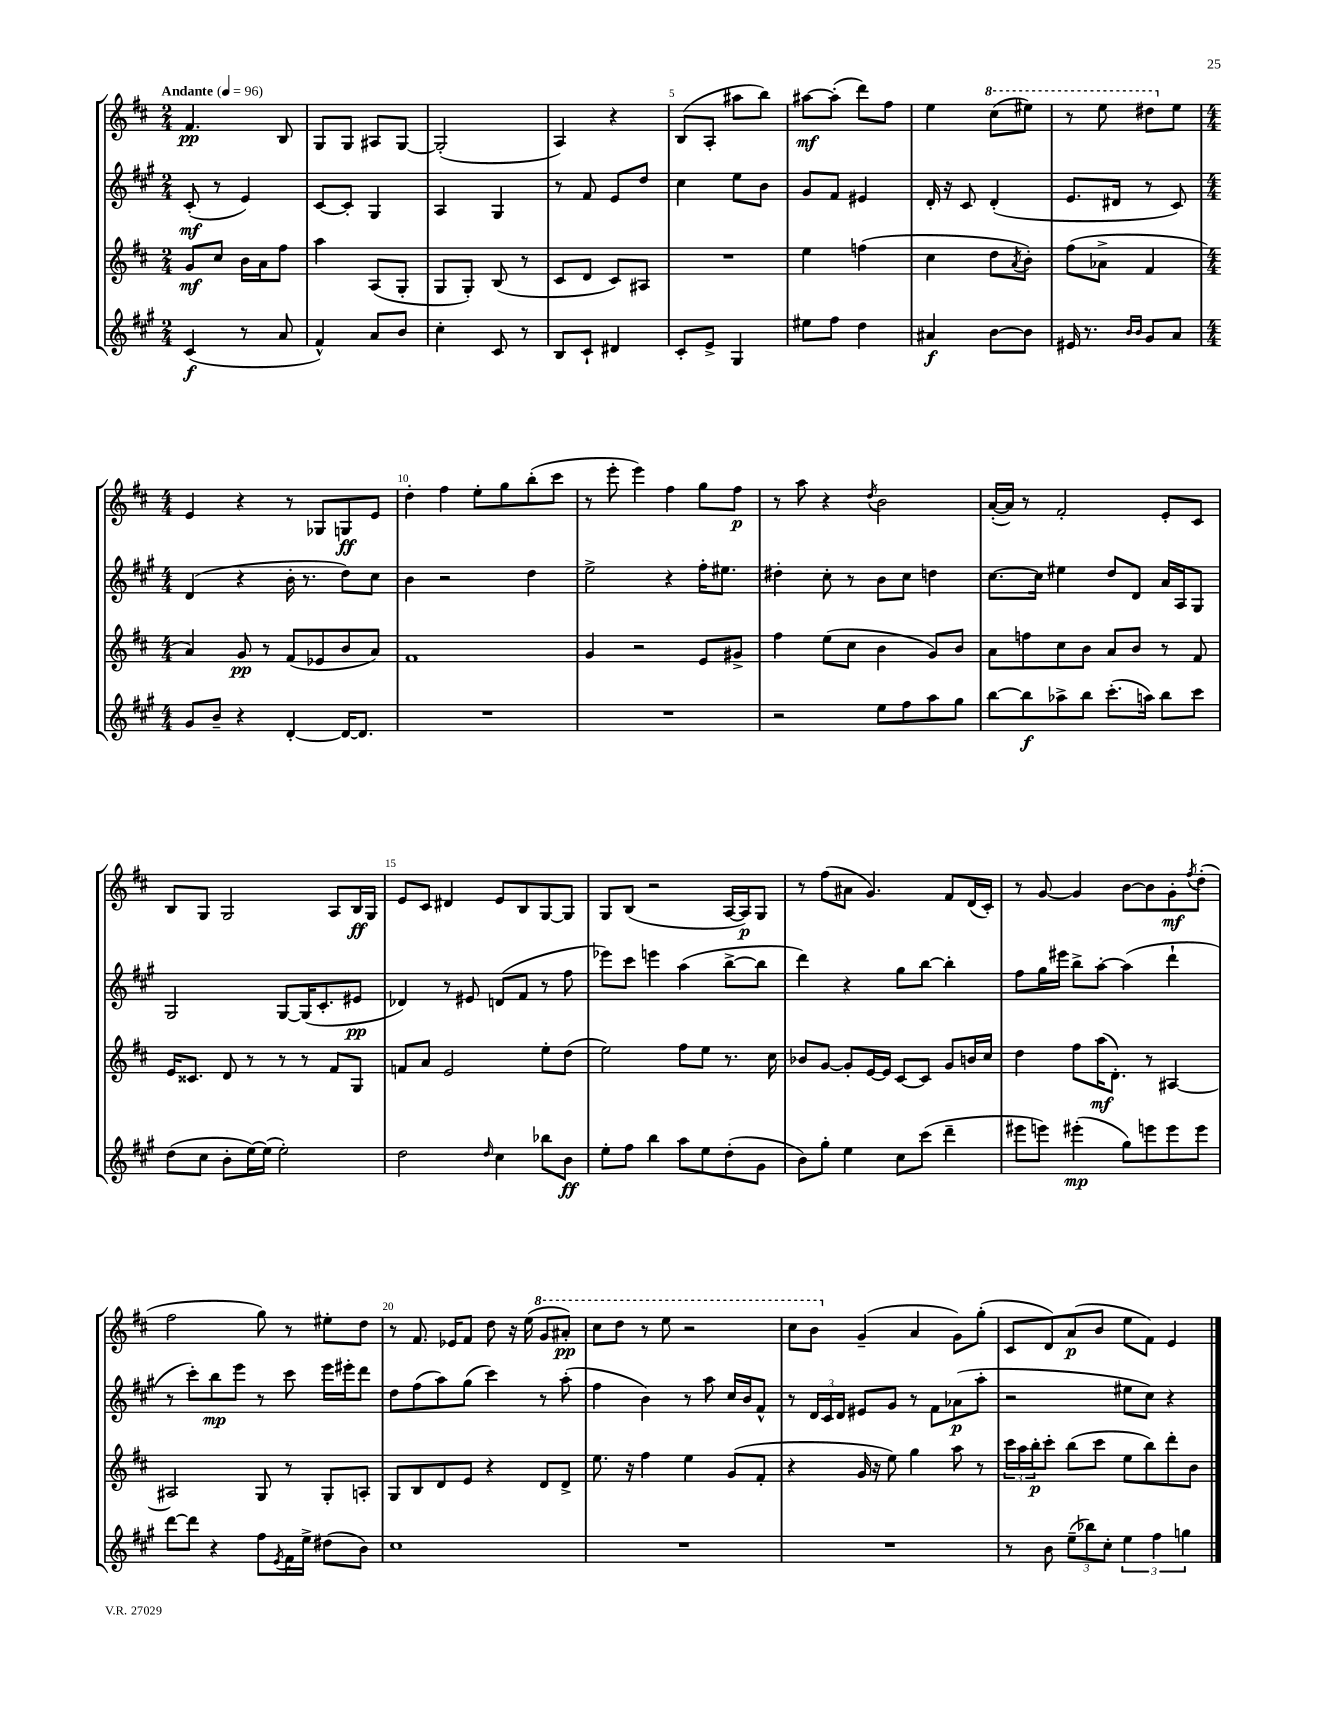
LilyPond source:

<<
\new StaffGroup <<
\new Staff = "s0" {
    \clef treble \key d \major \numericTimeSignature \time 2/4 \tempo "Andante" 4 = 96
    fis'4.\pp b8 |
    g8 g8 ais8 g8~ |
    g2-.( |
    a4) r4 |
    b8( a8-. ais''8 b''8) |
    ais''8~\mf ais''8-.( d'''8) fis''8 |
    e''4 \ottava #1 cis'''8( eis'''8) |
    r8 e'''8 dis'''8 \ottava #0 e''8 |
    \numericTimeSignature \time 4/4 e'4 r4 r8 ges8 g8\ff e'8 |
    d''4-. fis''4 e''8-. g''8 b''8-.( cis'''8 |
    r8 e'''8-. e'''4) fis''4 g''8 fis''8\p |
    r8 a''8 r4 \acciaccatura { d''8 } b'2 |
    a'16~-.( a'16) r8 fis'2-. e'8-. cis'8 |
    b8 g8 g2 a8 b16\ff g16 |
    e'8 cis'8 dis'4 e'8 b8 g8~ g8 |
    g8 b8( r2 a16~ a16\p) g8 |
    r8 fis''8( ais'8 g'4.) fis'8 d'16( cis'16-.) |
    r8 g'8~ g'4 b'8~ b'8 g'8-.\mf \acciaccatura { fis''8 } d''8-.( |
    fis''2 g''8) r8 eis''8-. d''8 |
    r8 fis'8. ees'16 fis'8 d''8 r16 e''16( \ottava #1 g''8 ais''8-.\pp) |
    cis'''8 d'''8 r8 e'''8 r2 |
    cis'''8 b''8 \ottava #0 g'4--( a'4 g'8) g''8-.( |
    cis'8 d'8) a'8\p( b'8 e''8 fis'8) e'4 \bar "|." |
}
\new Staff = "s1" {
    \clef treble \key a \major \numericTimeSignature \time 2/4
    cis'8-.\mf( r8 e'4) |
    cis'8~ cis'8-. gis4 |
    a4 gis4 |
    r8 fis'8 e'8 d''8 |
    cis''4 e''8 b'8 |
    gis'8 fis'8 eis'4 |
    d'16-. r16 cis'8 d'4-.( |
    e'8. dis'16 r8 cis'8) |
    \numericTimeSignature \time 4/4 d'4( r4 b'16-. r8. d''8) cis''8 |
    b'4 r2 d''4 |
    e''2-> r4 fis''16-. eis''8. |
    dis''4-. cis''8-. r8 b'8 cis''8 d''4 |
    cis''8.~ cis''16 eis''4 d''8 d'8 a'16 a16 gis8 |
    gis2 gis8~ gis16( cis'8.-. eis'8\pp |
    des'4) r8 eis'8 d'8( fis'8 r8 fis''8 |
    ees'''8) cis'''8 e'''4 a''4( b''8~-> b''8 |
    d'''4) r4 gis''8 b''8~ b''4-. |
    fis''8 gis''16 eis'''16 b''8-> a''8~-. a''4( d'''4-! |
    r8 cis'''8-.) b''8\mp e'''8 r8 cis'''8 e'''16 eis'''16-. d'''8 |
    d''8 fis''8( a''8) gis''8( cis'''4) r8 a''8-.( |
    fis''4 b'4) r8 a''8 cis''16 b'16 fis'8-^ |
    r8 \tuplet 3/2 { d'16 cis'16 d'16 } eis'8 gis'8 r8 fis'8 aes'8\p( a''8-. |
    r2 eis''8 cis''8) r4 \bar "|." |
}
\new Staff = "s2" {
    \clef treble \key d \major \numericTimeSignature \time 2/4
    g'8\mf cis''8 b'16 a'16 fis''8 |
    a''4 a8( g8-. |
    g8 g8-.) b8( r8 |
    cis'8 d'8 cis'8) ais8 |
    R2 |
    e''4 f''4( |
    cis''4 d''8 \acciaccatura { a'8 } b'8-.) |
    fis''8( aes'8-> fis'4 |
    \numericTimeSignature \time 4/4 a'4) g'8\pp r8 fis'8( ees'8 b'8 a'8) |
    fis'1 |
    g'4 r2 e'8 gis'8-> |
    fis''4 e''8( cis''8 b'4 g'8) b'8 |
    a'8 f''8 cis''8 b'8 a'8 b'8 r8 fis'8 |
    e'16 cisis'8. d'8 r8 r8 r8 fis'8 g8 |
    f'8 a'8 e'2 e''8-. d''8( |
    e''2) fis''8 e''8 r8. cis''16 |
    bes'8 g'8~ g'8-. e'16~ e'16 cis'8~ cis'8 g'8 b'16 cis''16 |
    d''4 fis''8 a''16\mf( d'8.-.) r8 ais4~ |
    ais2 g8 r8 g8-. a8-. |
    g8 b8 d'8 e'8 r4 d'8 d'8-> |
    e''8. r16 fis''4 e''4 g'8( fis'8-. |
    r4 g'16 r16 e''8) g''4 a''8 r8 |
    \tuplet 3/2 { cis'''16 a''16 b''16-.\p } cis'''8-. b''8( cis'''8 e''8 b''8) d'''8-. b'8 \bar "|." |
}
\new Staff = "s3" {
    \clef treble \key a \major \numericTimeSignature \time 2/4
    cis'4\f( r8 a'8 |
    fis'4-^) a'8 b'8 |
    cis''4-. cis'8 r8 |
    b8 cis'8-! dis'4 |
    cis'8-. e'8-> gis4 |
    eis''8 fis''8 d''4 |
    ais'4\f b'8~ b'8 |
    eis'16 r8. \grace { b'16 b'16 } gis'8 a'8 |
    \numericTimeSignature \time 4/4 gis'8 b'8-- r4 d'4~-. d'16~ d'8. |
    R1 |
    R1 |
    r2 e''8 fis''8 a''8 gis''8 |
    b''8~ b''8\f aes''8-> b''8 cis'''8.-.( a''16) b''8 cis'''8 |
    d''8( cis''8 b'8-. e''16~) e''16( e''2-.) |
    d''2 \grace { d''16 } cis''4 bes''8 b'8\ff |
    e''8-. fis''8 b''4 a''8 e''8 d''8-.( gis'8 |
    b'8) gis''8-. e''4 cis''8 cis'''8( d'''4-- |
    eis'''8 e'''8) eis'''4-.\mp( gis''8) e'''8 e'''8 e'''8 |
    d'''8~ d'''8 r4 fis''8 \acciaccatura { e'8 } fis'16 e''16-> dis''8( b'8) |
    cis''1 |
    R1 |
    R1 |
    r8 b'8 \tuplet 3/2 { e''8--( bes''8) cis''8-. } \tuplet 3/2 { e''4 fis''4 g''4 } \bar "|." |
}
>>
>>
\layout { \context { \Score \override BarNumber.break-visibility = ##(#f #t #t) barNumberVisibility = #(every-nth-bar-number-visible 5) } }
